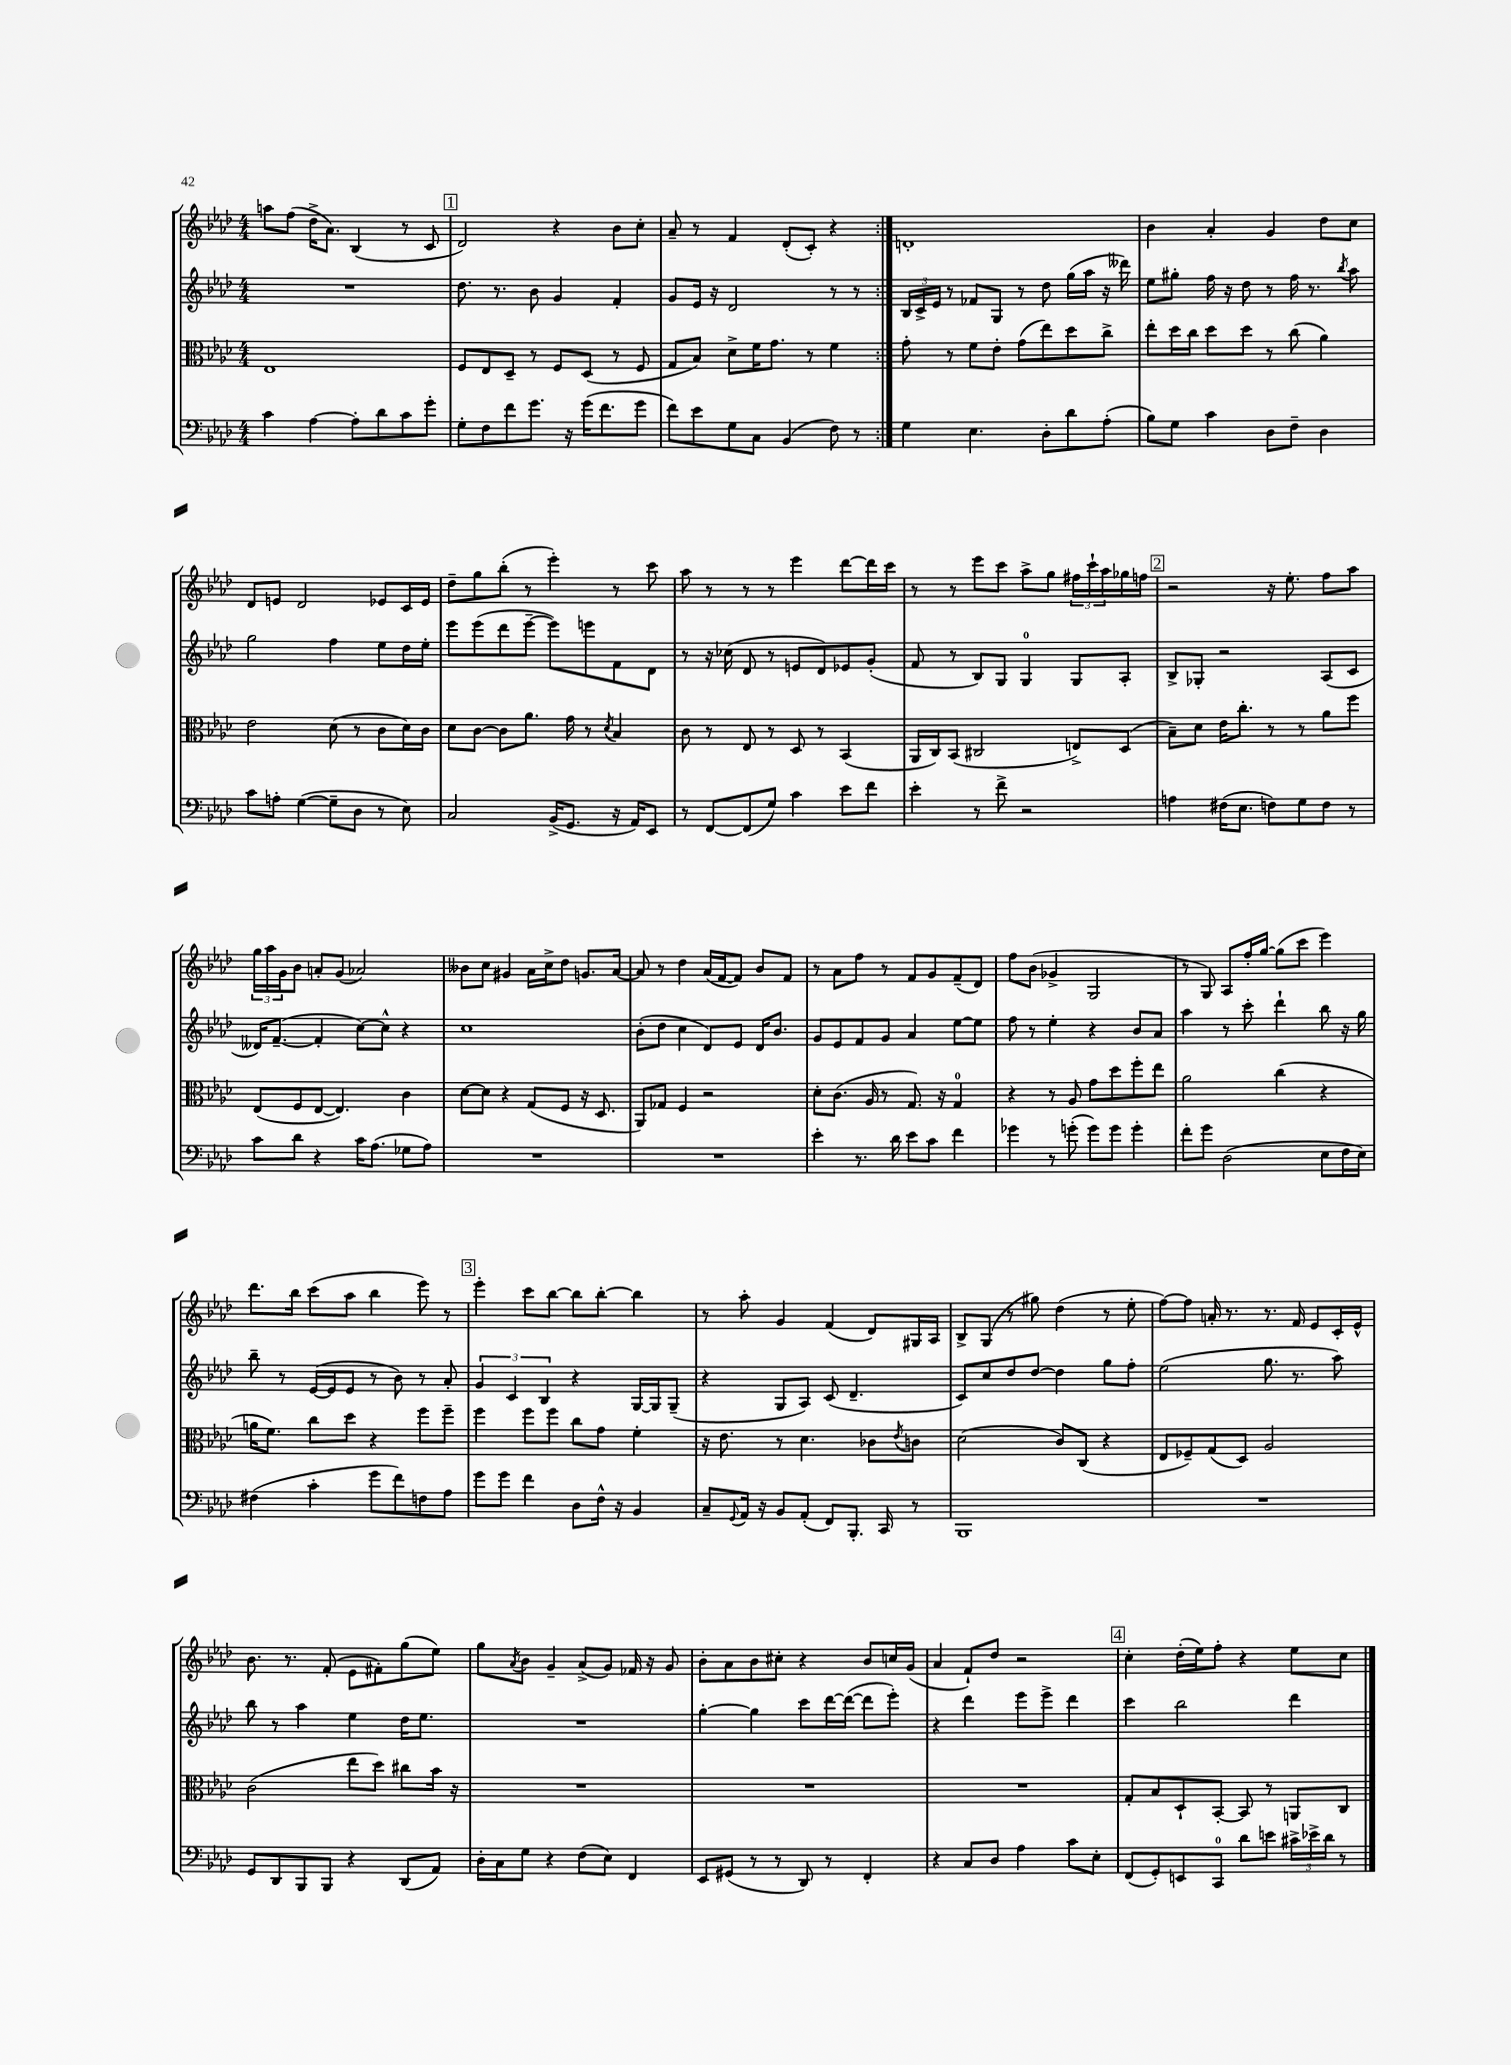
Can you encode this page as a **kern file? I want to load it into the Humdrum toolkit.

**kern	**kern	**kern	**kern
*staff4	*staff3	*staff2	*staff1
*clefF4	*clefC3	*clefG2	*clefG2
*k[b-e-a-d-]	*k[b-e-a-d-]	*k[b-e-a-d-]	*k[b-e-a-d-]
*M4/4	*M4/4	*M4/4	*M4/4
4c	1E-	1r	8aa
.	.	.	(8ff
[4A-	.	.	16dd-^
.	.	.	8.a-)
8A-']	.	.	(4B-
8d-	.	.	.
8c	.	.	8r
8g'	.	.	8c
=	=	=	=
8G'	8F	8.dd-	2d-)
8F	8E-	.	.
.	.	8.r	.
8f	8D-~	.	.
8.g	8r	8b-	.
.	8F	4g	4r
16r	.	.	.
(16g	(8D-	.	.
8.f	.	.	.
.	8r	4f'	8b-
8g	8F	.	8cc'
=	=	=	=
8f)	8G	8g	8a-~
8e-	8B-)	16e-	8r
.	.	16r	.
8G	8d-^	2d-	4f
8C	16f	.	.
.	8.g	.	.
(4BB-	.	.	(8d-'
.	8r	.	8c')
8F)	4f	8r	4r
8r	.	8r	.
=:|!	=:|!	=:|!	=:|!
4G	8g'	24B-	1d'
.	.	24c^	.
.	.	24e-	.
.	8r	8r	.
4.E-	8f	8f-	.
.	8e-'	8G	.
.	(8g	8r	.
8D-'	8ee-)	8dd-	.
8d-	8dd-	(16gg	.
.	.	16aa-	.
(8A-'	8cc^	16r	.
.	.	16ddd--)	.
=	=	=	=
8B-)	8ee-'	8ee-	4b-
8G	16dd-	8gg#'	.
.	16cc	.	.
4c	8dd-	16ff	4a-'
.	.	16r	.
.	8dd-	8dd-	.
8D-	8r	8r	4g
8F~	(8cc	16ff	.
.	.	8.r	.
4D-	4a-)	.	8dd-
.	.	8qbb-	.
.	.	8aa-	8cc
=	=	=	=
8c	2e-	2gg	8d-
8A'	.	.	8e
([4G	.	.	2d-
8G~]	(8d-	4ff	.
8D-	8r	.	.
8r	8c	8ee-	8e-
8E-)	16d-)	16dd-	16c
.	16c	16ee-'	16e-
=	=	=	=
2C	8d-	8eee-	8dd-~
.	[8c	(8eee-	8gg
.	8c]	8ddd-	(8bb-'
.	8.a-	[8eee-~	8r
(16BB-^	.	8eee-])	4eee-')
8.GG	16g	.	.
.	8r	8eee	.
.	8qd-	.	.
16r	4B-	8f	8r
16AA-)	.	.	.
8EE-	.	8d-	8ccc
=	=	=	=
8r	8c	8r	8aa-
[8FF	8r	16r	8r
.	.	(16cc-	.
(8FF]	8E-	8d-	8r
8G)	8r	8r	8r
4c	8D-	8e	4eee-
.	8r	8d-)	.
8e-	(4BB-	8e-	[8ddd-
8f	.	(8g'	16ddd-]
.	.	.	16ccc
=	=	=	=
4e-'	16AA-	8f	8r
.	16C)	.	.
.	(8BB-	8r	8r
8r	2C#	8B-)	8eee-
8f^	.	8G	8ccc
2r	.	4G	8aa-^
.	.	.	8gg
.	8E^)	8G	24ff#
.	.	.	24ccc`
.	.	.	24aa-
.	(8D-	8A-'	16gg-
.	.	.	16ff
=	=	=	=
4A	8B-~)	8B-^	2r
.	8d-	8G-'	.
(16F#	16e-	2r	.
8.E-	8.cc'	.	.
8F)	8r	.	16r
.	.	.	8.ee-'
8G	8r	.	.
8F	8a-	(8A-	8ff
8r	8ff	8c	8aa-
=	=	=	=
8c	(8E-	16d--)	24gg
.	.	.	24aa-
.	.	([8.f~	.
.	.	.	24g
8d-	8F	.	8b-
4r	[8E-	4f']	8a'
.	4.E-])	.	(8g
16c	.	[8cc)	2a-)
(8.A-	.	.	.
.	.	8cc^^]	.
8G-	4c	4r	.
8A-)	.	.	.
=	=	=	=
1r	[8d-	1cc	8b--
.	8d-]	.	8cc
.	4r	.	4g#
.	(8G	.	16a-
.	.	.	16cc^
.	8F	.	8dd-
.	16r	.	8.g
.	8.D-	.	.
.	.	.	[16a-
=	=	=	=
1r	8AA-)	(8b-'	8a-]
.	8G-	8dd-	8r
.	4F	4cc	4dd-
.	2r	8d-)	(16a-
.	.	.	[16f
.	.	8e-	8f])
.	.	16d-	8b-
.	.	8.b-	.
.	.	.	8f
=	=	=	=
4e-'	8d-'	8g	8r
.	(8.c	8e-	8a-
8.r	.	8f	8ff
.	16A-	.	.
.	8r	8g	8r
16d-	.	.	.
8e-	8.G)	4a-	8f
8c	.	.	8g
.	16r	.	.
4f	4G	[8ee-	(8f~
.	.	8ee-]	8d-)
=	=	=	=
4g-	4r	8ff	8ff
.	.	8r	(8b-
8r	8r	4ee-'	4g-^
(8g'	8A-	.	.
8g)	8g	4r	2G
8g	8dd-	.	.
4g'	8ff'	8b-	.
.	8ee-	8a-	.
=	=	=	=
8f'	2a-	4aa-	8r
8g	.	.	8G)
(2D-	.	8r	8A-
.	.	8ccc'	16ff'
.	.	.	[16gg
.	(4cc	4ddd-`	(8gg]
.	.	.	8ccc
8E-	4r	8bb-	4eee-)
16F	.	16r	.
16E-)	.	16gg	.
=	=	=	=
(4F#	16a	8bb-~	8.ddd-
.	8.f)	.	.
.	.	8r	.
.	.	.	16bb-
4c'	8cc	([16e-	(8ccc
.	.	16e-]	.
.	8dd-	8e-	8aa-
8g	4r	8r	4bb-
8f)	.	8b-)	.
8F	8ff	8r	8eee-)
8A-	8ff~	8a-'	8r
=	=	=	=
8g	4ff	6g	4eee-'
8g	.	.	.
.	.	6c	.
4f	8ff	.	8ccc
.	.	6B-	.
.	8ff	.	[8bb-
8D-	8cc	4r	8bb-]
16F^^	8g	.	[8bb-'
16r	.	.	.
4BB-	4f'	[16G	4bb-]
.	.	16G]	.
.	.	(8G~	.
=	=	=	=
8C~	16r	4r	8r
.	8.e-	.	.
8qqGG	.	.	.
16AA-	.	.	8aa-'
16r	.	.	.
8BB-	8r	8G	4g
(8AA-'	4.d-	8A-)	.
8FF)	.	(8c	(4f
8.BBB-'	.	4.d-~	.
.	8c-	.	8d-)
16CC	.	.	.
.	8qe-	.	.
8r	8c	.	16G#
.	.	.	16A-
=	=	=	=
1BBB-	(2d-	8c)	8B-^
.	.	8cc	(8G
.	.	8dd-	8r
.	.	[8dd-	8gg#)
.	8c)	4dd-]	(4dd-
.	(8C	.	.
.	4r	8gg	8r
.	.	8ff'	8ee-'
=	=	=	=
1r	8E-	(2ee-	[8ff)
.	8F-~)	.	8ff]
.	(8G	.	16a'
.	.	.	8.r
.	8D-)	.	.
.	2A-	8.gg	8.r
.	.	8.r	16f
.	.	.	8e-
.	.	8aa-)	16c'
.	.	.	16e-^^
=	=	=	=
8GG	(2c	8bb-	8.b-
8DD-	.	8r	.
.	.	.	8.r
8BBB-	.	4aa-	.
8BBB-	.	.	(8f'
4r	8ee-	4ee-	8e-
.	8dd-)	.	8f#')
(8DD-	8cc#	16dd-	(8gg
.	.	8.ee-	.
8AA-)	16b-	.	8ee-)
.	16r	.	.
=	=	=	=
16D-'	1r	1r	8gg
16C	.	.	.
.	.	.	8qa-
8G	.	.	8b-
4r	.	.	4g~
(8F	.	.	(8a-^
8E-)	.	.	8g)
4FF	.	.	16f-
.	.	.	16r
.	.	.	8g
=	=	=	=
8EE-	1r	[4gg'	8b-'
(8GG#	.	.	8a-
8r	.	4gg]	8b-
8r	.	.	8cc#'
8DD-)	.	8ccc	4r
8r	.	[16ddd-	.
.	.	(16ddd-_	.
4FF'	.	8ddd-]	8b-
.	.	8eee-')	16cc
.	.	.	(16g
=	=	=	=
4r	1r	4r	4a-
8C	.	4ddd-	8f`)
8D-	.	.	8dd-
4A-	.	8eee-	2r
.	.	8eee-^	.
8c	.	4ddd-	.
8E-'	.	.	.
=	=	=	=
(8FF	8G'	4ccc	4cc'
8GG')	8B-	.	.
8EE	8D-`	2bb-	(16dd-'
.	.	.	16ee-)
8CC	[8BB-'	.	8ff'
8d-	8BB-]	.	4r
8e	8r	.	.
24c#^	8AA	4ddd-	8ee-
24e-^	.	.	.
24d-	.	.	.
8r	8C	.	8cc
==	==	==	==
*-	*-	*-	*-
